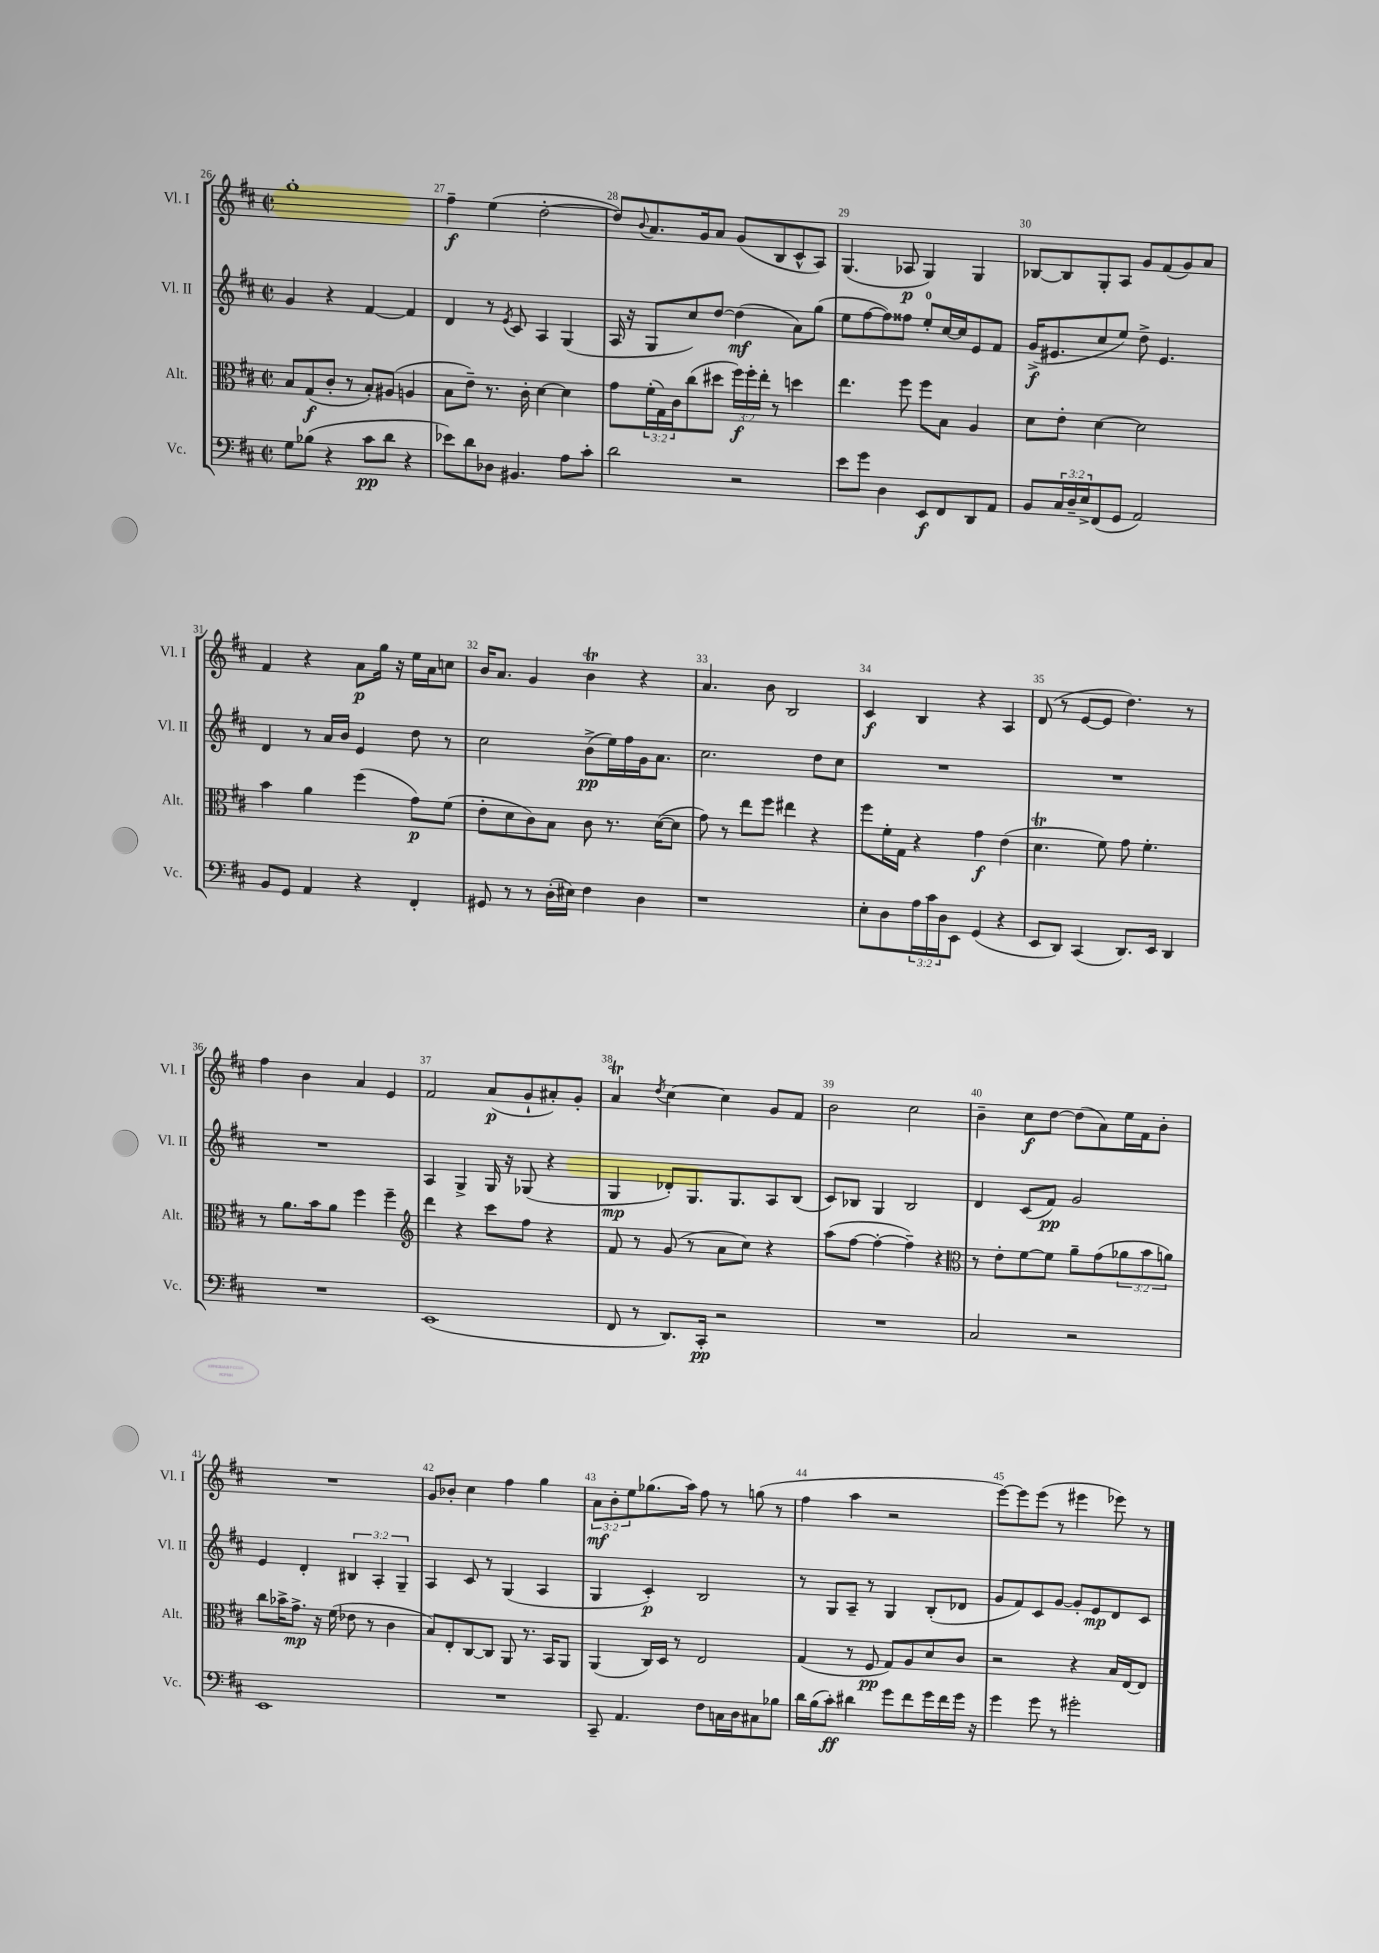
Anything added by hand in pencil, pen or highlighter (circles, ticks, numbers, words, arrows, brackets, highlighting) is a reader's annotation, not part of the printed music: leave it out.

**kern	**dynam	**kern	**dynam	**kern	**dynam	**kern	**dynam
*part4	*part4	*part3	*part3	*part2	*part2	*part1	*part1
*staff4	*staff4	*staff3	*staff3	*staff2	*staff2	*staff1	*staff1
*I"Vc.	*	*I"Alt.	*	*I"Vl. II	*	*I"Vl. I	*
*I'Vc.	*	*I'Alt.	*	*I'Vl. II	*	*I'Vl. I	*
*clefF4	*	*clefC3	*	*clefG2	*	*clefG2	*
*k[f#c#]	*	*k[f#c#]	*	*k[f#c#]	*	*k[f#c#]	*
*M2/2	*	*M2/2	*	*M2/2	*	*M2/2	*
*met(c|)	*	*met(c|)	*	*met(c|)	*	*met(c|)	*
=26	=26	=26	=26	=26	=26	=26	=26
8G\L	.	8B/L	.	4g/	.	1gg'	.
(8B-X\J	.	(8G/	f	.	.	.	.
4r	.	8c#'/J	.	4r	.	.	.
.	.	8r	.	.	.	.	.
8c#\L	pp	8B'/L)	.	[4f#/	.	.	.
8d\J	.	(8A#X/J	.	.	.	.	.
4r	.	4An/	.	4f#/]	.	.	.
=27	=27	=27	=27	=27	=27	=27	=27
8e-X\L)	.	8B\L	.	4d/	.	4ff#~\	f
8d\	.	8e~\J)	.	.	.	.	.
8D-X\J	.	8.r	.	8r	.	(4ee\	.
.	.	.	.	8qe/	.	.	.
4.BB#X/	.	.	.	8c#/	.	.	.
.	.	16c#'\	.	.	.	.	.
.	.	[4d\	.	4A/	.	[2dd'\	.
8A\L	.	4d\]	.	(4G/	.	.	.
8c#'\J	.	.	.	.	.	.	.
=28	=28	=28	=28	=28	=28	=28	=28
2d\	.	8g\L	.	16A/	.	8dd/L])	.
.	.	.	.	16r	.	.	.
.	.	.	.	.	.	8qqb/	.
.	.	(24f#'\L	.	8G/L	.	8.a/	.
.	.	24G\)	.	.	.	.	.
.	.	24c#\J	.	.	.	.	.
.	.	(8cc#\	.	8cc#/)	.	.	.
.	.	.	.	.	.	16g/k	.
.	.	8dd#X\J	.	[8dd/J	.	8a/J	.
2r	.	24ff#\LL)	f	(4dd\]	mf	(8g/L	.
.	.	24ff#'\	.	.	.	.	.
.	.	24ee'\JJ	.	.	.	.	.
.	.	8r	.	.	.	8B/	.
.	.	4ddn\	.	8a\L)	.	8c#^^/	.
.	.	.	.	(8gg\J	.	8A/J)	.
=29	=29	=29	=29	=29	=29	=29	=29
8e\L	.	4.ee\	.	8ee\L	.	(4.G/	.
8g\J	.	.	.	[8ff#\	.	.	.
4D\	.	.	.	8ff#\])	.	.	.
.	.	8ff#\	.	8ff##X\J	.	8A-X/	p
8EE/L	f	8ff#\L	.	8ee'/L	.	4G/)	.
8FF#/	.	8B\J	.	[16cc#/L	.	.	.
.	.	.	.	16cc#/J]	.	.	.
8DD/	.	4A/	.	8e/	.	4G/	.
8AA/J	.	.	.	8f#/J	.	.	.
=30	=30	=30	=30	=30	=30	=30	=30
8BB/L	.	8d\L	.	(16g^/KL	f	[8B-X/L	.
.	.	.	.	8.e#X/	.	.	.
24C#/L	.	8e'\J	.	.	.	8B-/]	.
24D~/	.	.	.	.	.	.	.
24E^/J	.	.	.	.	.	.	.
(8FF#/	.	[4d\	.	8cc#/	.	8G'/	.
8GG/J	.	.	.	8ee/J)	.	8A/J	.
2AA/)	.	2d\]	.	8dd^\	.	8g/L	.
.	.	.	.	4.e#/	.	(8f#/	.
.	.	.	.	.	.	8g/)	.
.	.	.	.	.	.	8a/J	.
!!LO:LB:g=z
=31	=31	=31	=31	=31	=31	=31	=31
8BB/L	.	4b\	.	4d/	.	4f#/	.
8GG/J	.	.	.	.	.	.	.
4AA/	.	4a\	.	8r	.	4r	.
.	.	.	.	16a/LL	.	.	.
.	.	.	.	16b/JJ	.	.	.
4r	.	(4ff#\	.	4e/	.	8a\L	p
.	.	.	.	.	.	16gg\Jk	.
.	.	.	.	.	.	16r	.
4FF#'/	.	8g\L)	p	8dd\	.	16ee\LL	.
.	.	.	.	.	.	16a\J	.
.	.	(8f#\J	.	8r	.	8ccn\J	.
=32	=32	=32	=32	=32	=32	=32	=32
8GG#X/	.	8e'\L	.	2cc#\	.	16b/KL	.
.	.	.	.	.	.	8.a/J	.
8r	.	8d\	.	.	.	.	.
8r	.	8c#\)	.	.	.	4g/	.
(16D'\LL	.	8B\J	.	.	.	.	.
16E#X\JJ)	.	.	.	.	.	.	.
4F#\	.	8c#\	.	(8b^\L	pp	4bT\	.
.	.	8.r	.	16ee\L)	.	.	.
.	.	.	.	16ff#\	.	.	.
4D\	.	.	.	16g\J	.	4r	.
.	.	([16d\KL	.	8.a\J	.	.	.
.	.	8d\J]	.	.	.	.	.
=33	=33	=33	=33	=33	=33	=33	=33
1r	.	8g\)	.	2.cc#\	.	4.a/	.
.	.	8r	.	.	.	.	.
.	.	8ee\L	.	.	.	.	.
.	.	8ff#\J	.	.	.	8b\	.
.	.	4ee#X\	.	.	.	2B/	.
.	.	4r	.	8dd\L	.	.	.
.	.	.	.	8cc#\J	.	.	.
=34	=34	=34	=34	=34	=34	=34	=34
8E'\L	.	8ff#\L	.	1r	.	4c#/	f
8D\	.	16f#'\L	.	.	.	.	.
.	.	16G\JJ	.	.	.	.	.
24A\L	.	4r	.	.	.	4B/	.
24c#\	.	.	.	.	.	.	.
24D\J	.	.	.	.	.	.	.
8EE\J	.	.	.	.	.	.	.
(4GG/	.	4g\	f	.	.	4r	.
4r	.	(4e\	.	.	.	4A/	.
=35	=35	=35	=35	=35	=35	=35	=35
8EE/L	.	4.dT\	.	1r	.	(8d/	.
8DD/J)	.	.	.	.	.	8r	.
(4CC#/	.	.	.	.	.	[8e/L	.
.	.	8f#\)	.	.	.	8e/J]	.
8.DD/L)	.	8g\	.	.	.	4.dd\)	.
.	.	4.f#'\	.	.	.	.	.
16EE/Jk	.	.	.	.	.	.	.
4DD/	.	.	.	.	.	.	.
.	.	.	.	.	.	8r	.
!!LO:LB:g=z
=36	=36	=36	=36	=36	=36	=36	=36
1r	.	8r	.	1r	.	4ff#\	.
.	.	8.a\L	.	.	.	.	.
.	.	.	.	.	.	4b\	.
.	.	16b\k	.	.	.	.	.
.	.	8a\J	.	.	.	.	.
.	.	4ff#\	.	.	.	4a/	.
.	.	4ff#~\	.	.	.	4e/	.
=37	=37	=37	=37	=37	=37	=37	=37
*	*	*clefG2	*	*	*	*	*
(1EE	.	4ddd\	.	4A/	.	2f#/	.
.	.	4r	.	4G^/	.	.	.
.	.	8ccc#\L	.	16G/	.	(8a/L	p
.	.	.	.	16r	.	.	.
.	.	8ff#\J	.	(8G-X/	.	8g`/	.
.	.	4r	.	4r	.	8a#X'/)	.
.	.	.	.	.	.	8g'/J	.
=38	=38	=38	=38	=38	=38	=38	=38
8FF#/	.	8f#/	.	4G/	mp	4aT/	.
8r	.	8r	.	.	.	.	.
.	.	.	.	.	.	8qdd/	.
8.DD/L)	.	(8g/	.	8d-X'/L)	.	[4cc#\	.
.	.	8r	.	8.G/	.	.	.
16CC#'/Jk	pp	.	.	.	.	.	.
2r	.	8a\L	.	.	.	4cc#\]	.
.	.	.	.	8.G/	.	.	.
.	.	8cc#\J)	.	.	.	.	.
.	.	4r	.	8A/	.	8g/L	.
.	.	.	.	(8B/J	.	8f#/J	.
=39	=39	=39	=39	=39	=39	=39	=39
1r	.	(8aa\L	.	8c#/L)	.	2b\	.
.	.	[8ff#\J	.	8B-X/J	.	.	.
.	.	4ff#'\_	.	4G/	.	.	.
.	.	4ff#~\])	.	2B-/	.	2cc#\	.
.	.	4r	.	.	.	.	.
=40	=40	=40	=40	=40	=40	=40	=40
*	*	*clefC3	*	*	*	*	*
2C#/	.	8r	.	4d/	.	4b~\	.
.	.	8e'\L	.	.	.	.	.
.	.	[8f#\	.	(8c#/L	.	8cc#\L	f
.	.	8f#\J]	.	8f#/J)	pp	[8dd\J	.
2r	.	8a~\L	.	2g/	.	(8dd\L]	.
.	.	(8g\	.	.	.	8a\)	.
.	.	12a-X\	.	.	.	16ee\L	.
.	.	.	.	.	.	16f#\J	.
.	.	12b\	.	.	.	.	.
.	.	.	.	.	.	8b'\J	.
.	.	12an\J)	.	.	.	.	.
!!LO:LB:g=z
=41	=41	=41	=41	=41	=41	=41	=41
1EE	.	8cc#\L	.	4e/	.	1r	.
.	.	16b-X^\K	.	.	.	.	.
.	.	8.g^\J	mp	.	.	.	.
.	.	.	.	4d'/	.	.	.
.	.	16r	.	.	.	.	.
.	.	(16f#\	.	.	.	.	.
.	.	8e-X\	.	6B#X/	.	.	.
.	.	8r	.	.	.	.	.
.	.	.	.	6A'/	.	.	.
.	.	4c#\	.	.	.	.	.
.	.	.	.	6G~/	.	.	.
=42	=42	=42	=42	=42	=42	=42	=42
1r	.	8B/L)	.	4A/	.	8g/L	.
.	.	8E'/	.	.	.	8b-X'/J	.
.	.	[8C#/	.	8c#/	.	4cc#\	.
.	.	8C#/J]	.	8r	.	.	.
.	.	8AA/	.	(4G/	.	4ff#\	.
.	.	8.r	.	.	.	.	.
.	.	.	.	4A/	.	4gg\	.
.	.	16BB/KL	.	.	.	.	.
.	.	8AA/J	.	.	.	.	.
=43	=43	=43	=43	=43	=43	=43	=43
8CC#~/	.	(4AA/	.	4G/	.	12a\L	mf
.	.	.	.	.	.	12b'\	.
4.AA/	.	.	.	.	.	.	.
.	.	.	.	.	.	12ee\	.
.	.	16C#/LL)	.	4c#'/)	p	(8.gg-X\	.
.	.	16D/JJ	.	.	.	.	.
.	.	8r	.	.	.	.	.
.	.	.	.	.	.	16aa\Jk)	.
8F#\L	.	2E/	.	2B/	.	8ff#\	.
16Cn\L	.	.	.	.	.	8r	.
16D\J	.	.	.	.	.	.	.
8C#X\	.	.	.	.	.	(8ggn\	.
8B-X\J	.	.	.	.	.	8r	.
=44	=44	=44	=44	=44	=44	=44	=44
16d\LL	.	(4G/	.	8r	.	4ff#\	.
(16B\J	.	.	.	.	.	.	.
8c#'\J)	ff	.	.	8G/L	.	.	.
4d#X\	.	8r	.	8A~/J	.	4aa\	.
.	.	8F#/	pp	8r	.	.	.
8g\L	.	8G/L)	.	4G/	.	2r	.
8f#\	.	8A/	.	.	.	.	.
16g\L	.	8d/	.	(8B'/L	.	.	.
16f#\	.	.	.	.	.	.	.
16g\JJ	.	8c#/J	.	8d-X/J	.	.	.
16r	.	.	.	.	.	.	.
=45	=45	=45	=45	=45	=45	=45	=45
4g\	.	2r	.	8g/L	.	[8eee\L)	.
.	.	.	.	8f#/)	.	8eee\]	.
8g\	.	.	.	8c#/	.	(8eee\J	.
8r	.	.	.	[8g/J	.	8r	.
2g#X'\	.	4r	.	8g'/L]	.	4eee#X\	.
.	.	.	.	8e/	mp	.	.
.	.	16B/LL	.	8d/	.	8eee-X\)	.
.	.	[16E/J	.	.	.	.	.
.	.	8E/J]	.	8c#/J	.	8r	.
==	==	==	==	==	==	==	==
*-	*-	*-	*-	*-	*-	*-	*-
